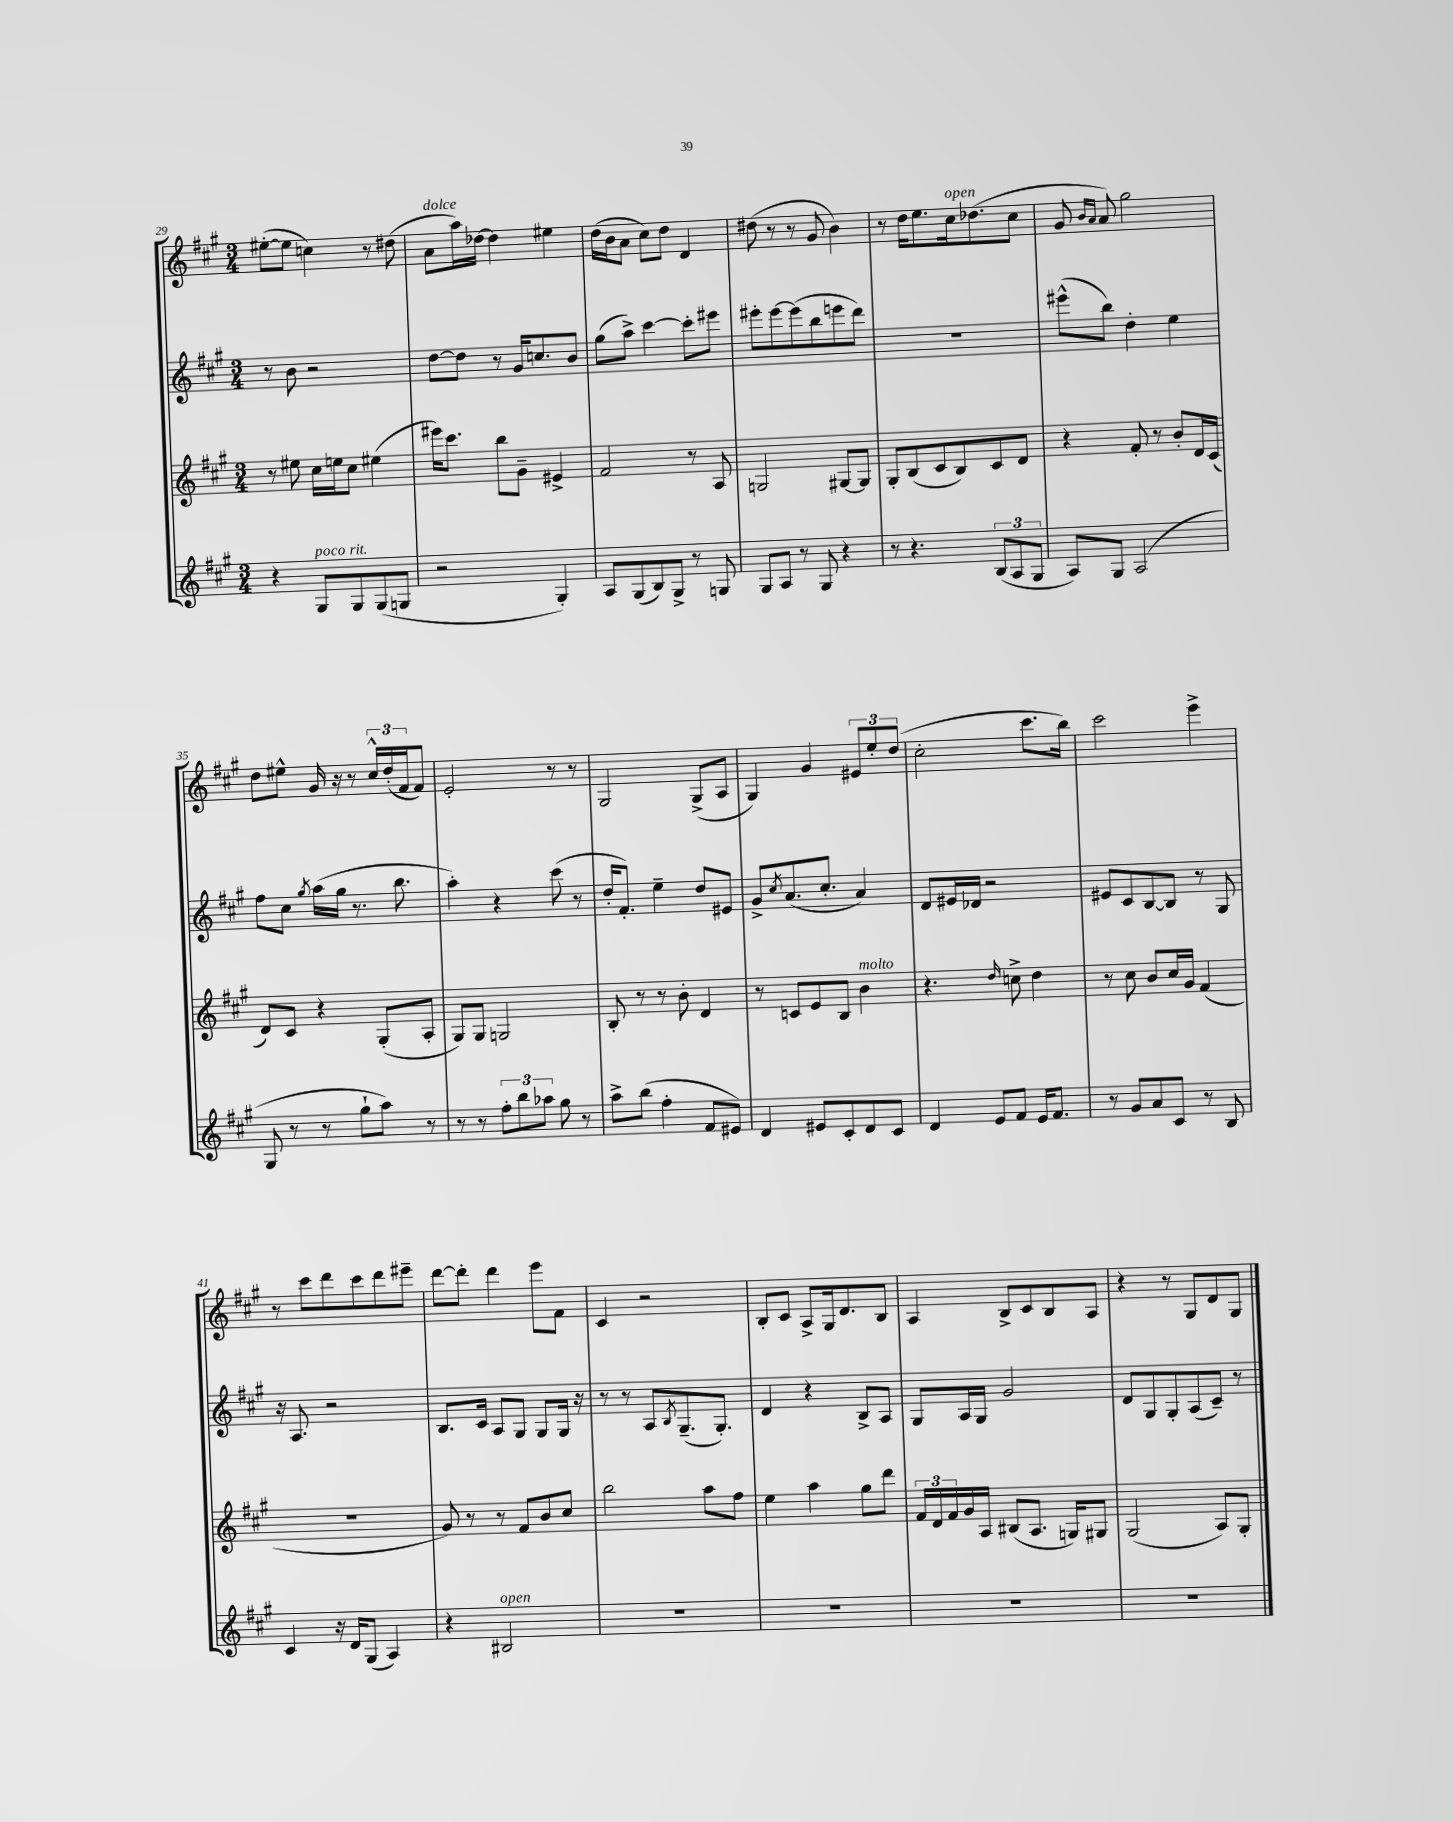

**kern	**kern	**kern	**kern
*part4	*part3	*part2	*part1
*staff4	*staff3	*staff2	*staff1
*clefG2	*clefG2	*clefG2	*clefG2
*k[f#c#g#]	*k[f#c#g#]	*k[f#c#g#]	*k[f#c#g#]
*M3/4	*M3/4	*M3/4	*M3/4
=29	=29	=29	=29
4r	8r	8r	([8ee#X'\L
.	8ee#X\	8b\	8ee#\J]
!LO:TX:a:i:t=poco rit.	!	!	!
8G#/L	16cc#\LL	2r	4ccn\)
.	16een\J	.	.
8G#/	8cc#\J	.	.
(8G#/	(4ee#X\	.	8r
8Gn/J	.	.	(8dd#X\
=30	=30	=30	=30
!	!	!	!LO:TX:a:i:t=dolce
2r	16eee#X\KL)	[8dd\L	8a\L
.	8.ccc#\J	.	.
.	.	8dd\J]	16aa\L)
.	.	.	[16dd-X\JJ
.	8bb\L	8r	4dd-\]
.	8g#~\J	16g#/KL	.
.	.	8.ccn/	.
4G#'/)	4e#X^/	.	4ee#X\
.	.	8b/J	.
=31	=31	=31	=31
8A/L	2f#/	(8gg#\L	(16dd\LL
.	.	.	16b\J
(8G#/	.	8aa^\J)	8a\J
8B/)	.	[4ccc#\	8cc#\L)
8G#^/J	.	.	8dd\J
8r	8r	8ccc#'\L]	4d/
8Gn/	8A/	8eee#X\J	.
=32	=32	=32	=32
8G#/L	2Gn/	8eee#X'\L	(8dd#X\
8A/J	.	[8eee#\	8r
8r	.	(8eee#\]	8r
8G#/	.	8bb\	8g#/
4r	[8G#X/L	8eeen\	4b\)
.	8G#/J]	8ddd\J)	.
=33	=33	=33	=33
8r	8G#'/L	2.r	8r
4.r	(8B/	.	16dd\KL
.	.	.	8.ee\
.	8c#/	.	.
!	!	!	!LO:TX:a:i:t=open
.	8B/)	.	16cc#\k
.	.	.	(8.dd-X\
(12B/L	8c#/	.	.
12A/	.	.	.
.	8d/J	.	8cc#\J
12G#/J	.	.	.
=34	=34	=34	=34
8A/L)	4r	(8eee#X^^\L	8g#/
.	.	.	16qqb/LL
.	.	.	16qqa/JJ
8G#/J	.	8bb\J)	8a/)
(2A/	8f#'/	4dd'\	2gg#\
.	8r	.	.
.	8b'/L	4ee\	.
.	16d/L	.	.
.	(16c#/JJ	.	.
!!LO:LB:g=z
=35	=35	=35	=35
8G#/	8d/L)	8ff#\L	8dd\L
8r	8c#/J	8cc#\J	8ee#X^^\J
.	.	8qgg#/	.
8r	4r	(16aa\LL	16g#/
.	.	16gg#\JJ	16r
8gg#`\L	.	8.r	8r
8aa\J)	(8G#'/L	.	24cc#^^/LL
.	.	.	(24dd'/
.	.	8.bb\	.
.	.	.	24f#/J
8r	8A'/J	.	8f#/J)
=36	=36	=36	=36
8r	8G#/L)	4aa'\)	2e'/
8r	8G#/J	.	.
12ff#'\L	2Gn/	4r	.
12bb\	.	.	.
12aa-X\J	.	.	.
8gg#\	.	(8ccc#\	8r
8r	.	8r	8r
=37	=37	=37	=37
8aa^\L	8B'/	16dd'/KL	2G#/
.	.	8.f#'/J)	.
(8bb\J	8r	.	.
4ff#'\	8r	4ee~\	.
.	8b'\	.	.
8f#/L	4d/	8dd/L	(8G#^/L
8e#X/J)	.	8e#X/J	8A/J
=38	=38	=38	=38
4d/	8r	8g#^/L	4G#/)
.	.	8qcc#/	.
.	8cn/L	(8.a/	.
8e#X/L	8e/	.	4g#/
.	.	8.cc#'/J	.
8c#'/	8B/J	.	.
!	!LO:TX:a:i:t=molto	!	!
8d/	4b\	4a/)	12e#X/L
.	.	.	12ee'/
8c#/J	.	.	.
.	.	.	(12dd/J
=39	=39	=39	=39
4d/	4.r	8d/L	2cc#'\
.	.	16e#X/L	.
.	.	16d-X/JJ	.
8e/L	.	2r	.
.	16qqdd/	.	.
8f#/J	8ccn^\	.	.
16e/KL	4dd\	.	8.ccc#\L
8.f#/J	.	.	.
.	.	.	16bb\Jk)
=40	=40	=40	=40
8r	8r	8e#X/L	2ccc#\
8g#/L	8cc#\	8c#/	.
8a/	8b/L	[8B/	.
8c#/J	16cc#/L	8B/J]	.
.	16g#/JJ	.	.
8r	(4f#/	8r	4eee^\
8B/	.	8G#/	.
!!LO:LB:g=z
=41	=41	=41	=41
4c#/	2.r	16r	8r
.	.	8.A/	.
.	.	.	8ccc#\L
16r	.	2r	8ddd\
16d/KL	.	.	.
(8G#/J	.	.	8ccc#\
4A/)	.	.	8ddd\
.	.	.	8eee#X~\J
=42	=42	=42	=42
4r	8g#/)	8.B/L	[8ddd\L
.	8r	.	8ddd'\J]
.	.	16c#/Jk	.
!LO:TX:a:i:t=open	!	!	!
2B#X/	8r	8A/L	4ddd\
.	8f#/L	8G#/J	.
.	8b/	8G#/L	8eee\L
.	8cc#/J	16G#/Jk	8f#\J
.	.	16r	.
=43	=43	=43	=43
2.r	2bb\	8r	4c#/
.	.	8r	.
.	.	8A/L	2r
.	.	8qB/	.
.	.	(8.G#~/	.
.	8aa\L	.	.
.	.	8.G#'/J)	.
.	8ff#\J	.	.
=44	=44	=44	=44
2.r	4ee\	4d/	8B'/L
.	.	.	8c#/J
.	4aa\	4r	8A^/L
.	.	.	16G#/k
.	.	.	8.d/
.	8gg#\L	8B^/L	.
.	8ddd\J	8A/J	8B/J
=45	=45	=45	=45
2.r	24f#/LL	8G#/L	4A/
.	24d/	.	.
.	24f#/	.	.
.	16g#/	16A/L	.
.	16A/JJ	16G#/JJ	.
.	(8B#X/L	2g#/	8B^/L
.	8.A/J	.	8c#/
.	.	.	8B/
.	16Gn/KL)	.	.
.	8G#X/J	.	8A/J
=46	=46	=46	=46
2.r	(2G#/	8d/L	4r
.	.	8G#/	.
.	.	8G#'/	8r
.	.	(8A/	8G#/L
.	8A/L)	8c#~/J)	8d/
.	8G#'/J	8r	8G#/J
==	==	==	==
*-	*-	*-	*-
